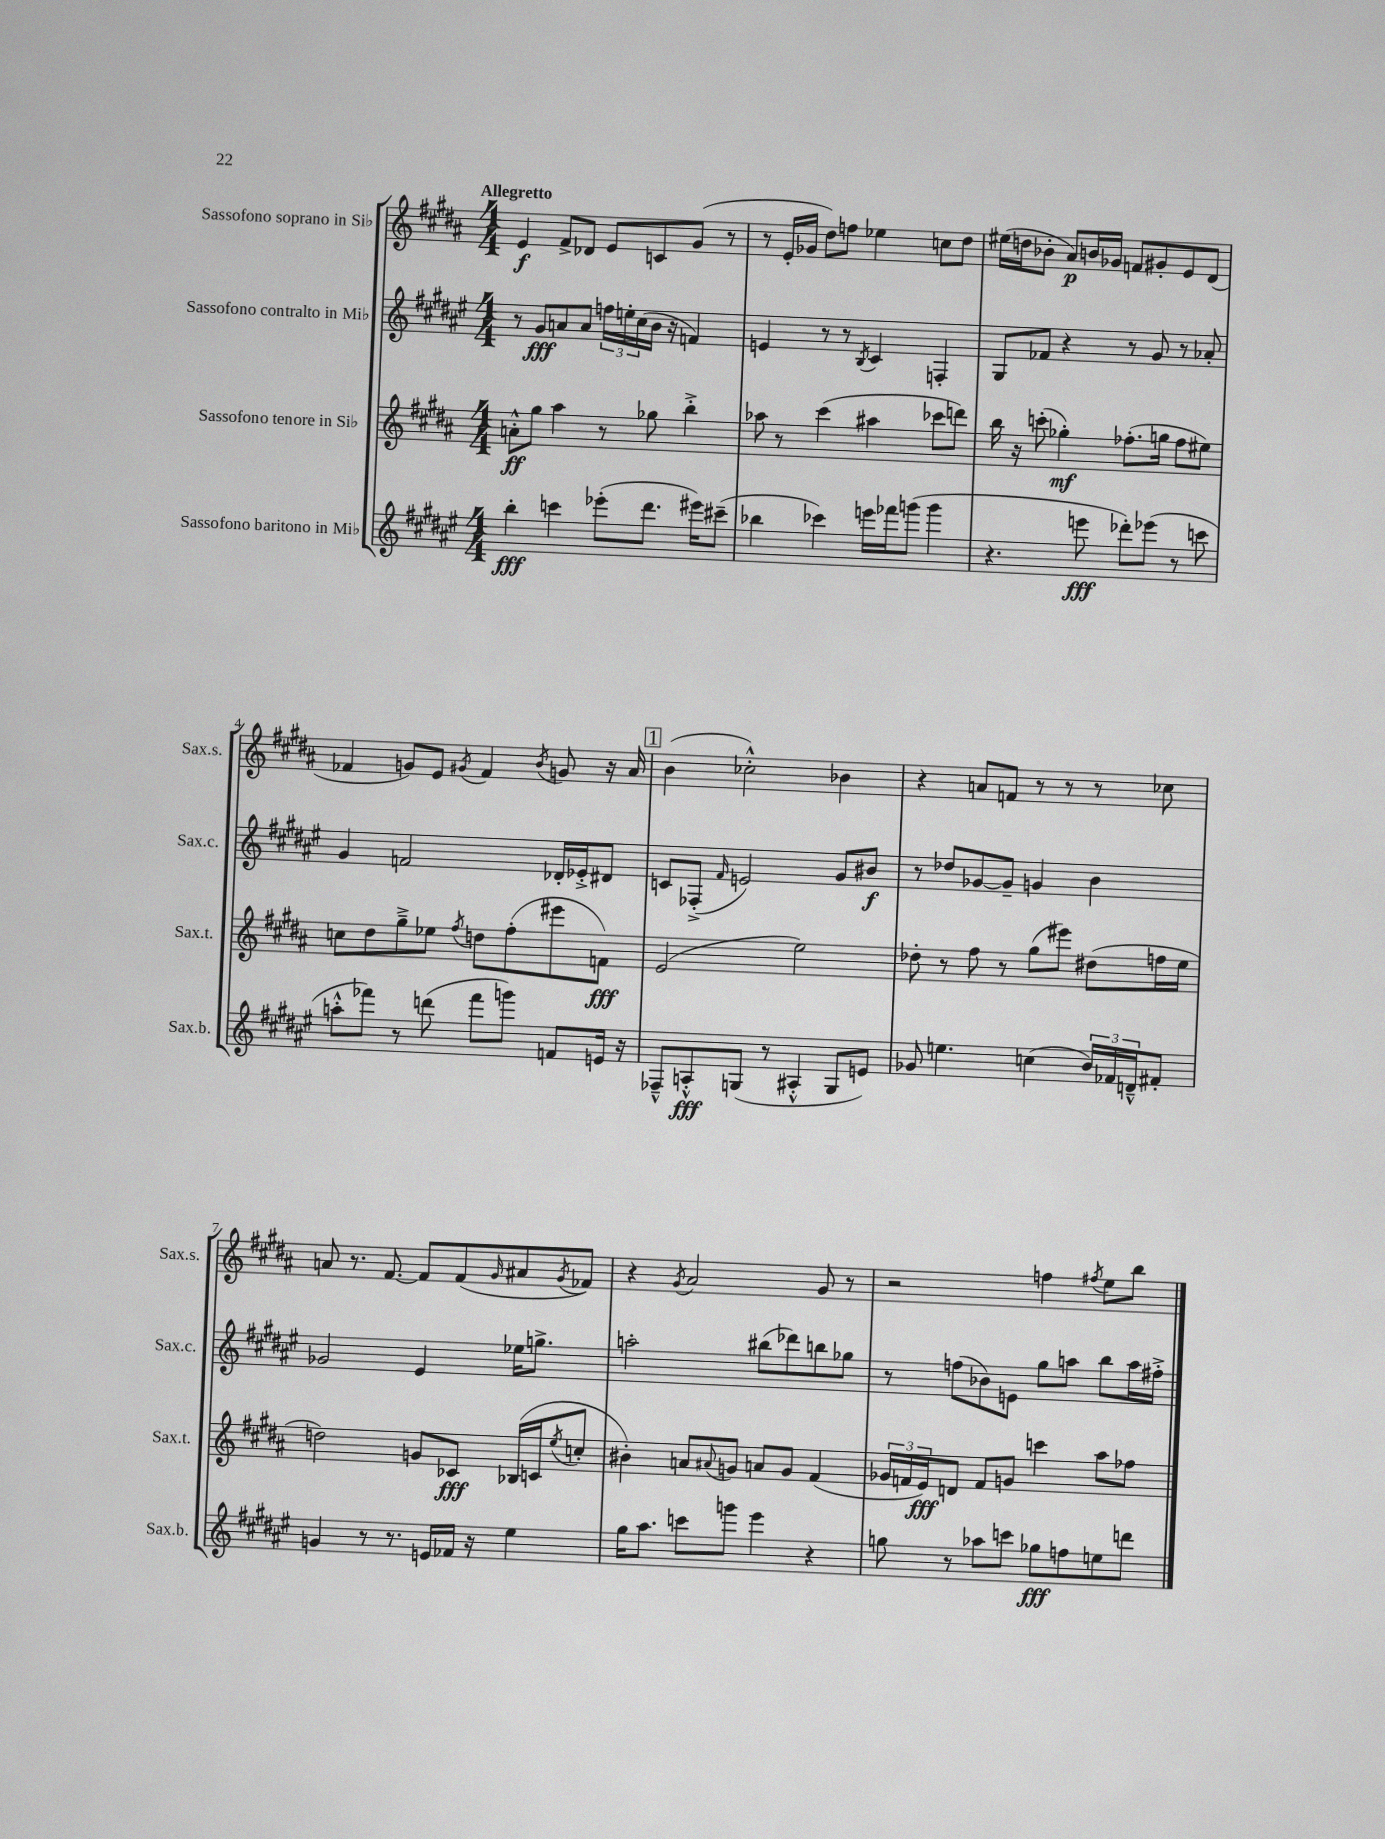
<<
\new StaffGroup <<
\new Staff = "s0" \with { instrumentName = "Sassofono soprano in Sib" shortInstrumentName = "Sax.s." } {
    \clef treble \key b \major \numericTimeSignature \time 4/4 \tempo "Allegretto"
    e'4\f fis'8-> des'8 e'8 c'8 gis'8( r8 |
    r8 e'16-. ges'16 dis''8) f''8 ees''4 c''8 dis''8 |
    eis''16( d''16 bes'8-. ais'8\p) b'16 ges'16 f'8 gis'8-. e'8 dis'8( |
    fes'4 g'8) e'8 \acciaccatura { gis'8 } fes'4 \acciaccatura { b'8 } g'8 r16 ais'16 |
    \mark \markup { \box "1" } b'4( ces''2-.-^) bes'4 |
    r4 a'8 f'8 r8 r8 r8 ces''8 |
    a'8 r8. fis'8.~ fis'8 fis'8( \grace { gis'16 } ais'8 \acciaccatura { gis'8 } fes'8) |
    r4 \acciaccatura { gis'8 } ais'2 gis'8 r8 |
    r2 f''4 \acciaccatura { fis''8 } e''8 b''8 \bar "|." |
}
\new Staff = "s1" \with { instrumentName = "Sassofono contralto in Mib" shortInstrumentName = "Sax.c." } {
    \clef treble \key fis \major \numericTimeSignature \time 4/4
    r8 gis'8\fff a'8 a'8 \tuplet 3/2 { f''16 e''16-. cis''16( } b'16 r16 f'4) |
    e'4 r8 r8 \acciaccatura { b8 } cis'4 f4-. |
    gis8 fes'8 r4 r8 gis'8 r8 aes'8-. |
    gis'4 f'2 des'16-. ees'16-.-> dis'8 |
    \mark \markup { \box "1" } c'8 fes8-.->( \grace { fis'16 } e'2) gis'8 bis'8\f |
    r8 des''8 ges'8~ ges'8-- g'4 b'4 |
    ges'2 eis'4 ees''16 g''8.-> |
    a''2-. bis''8( des'''8) b''8 ges''8 |
    r8 f''8( bes'8) e'8 gis''8 a''8 b''8 a''16 fis''16-.-> \bar "|." |
}
\new Staff = "s2" \with { instrumentName = "Sassofono tenore in Sib" shortInstrumentName = "Sax.t." } {
    \clef treble \key b \major \numericTimeSignature \time 4/4
    a'8-.-^\ff gis''8 ais''4 r8 ges''8 b''4-.-> |
    aes''8 r8 cis'''4( ais''4 ces'''8 d'''8) |
    b''16 r16 c'''8-.( ges''4-.\mf) fes''8.-.( g''16 fes''8 eis''8) |
    c''8 dis''8 gis''8---> ees''8 \acciaccatura { fis''8 } d''8 fis''8-.( eis'''8 f'8\fff) |
    \mark \markup { \box "1" } e'2( e''2) |
    des''8-. r8 fis''8 r8 gis''8( eis'''8) dis''8( f''16 e''16 |
    d''2) g'8 ces'8\fff bes16( c'16 \acciaccatura { e''8 } c''8-. |
    bis'4-.) a'8 \appoggiatura { ais'8 } g'8 a'8 g'8 fis'4( |
    \tuplet 3/2 { ges'16 f'16 e'16\fff) } d'8 f'8 g'8 c'''4 ais''8 fes''8 \bar "|." |
}
\new Staff = "s3" \with { instrumentName = "Sassofono baritono in Mib" shortInstrumentName = "Sax.b." } {
    \clef treble \key fis \major \numericTimeSignature \time 4/4
    b''4-.\fff c'''4 ees'''8-.( dis'''8. eis'''16) cis'''8--( |
    bes''4 ces'''4) e'''16 fes'''16 g'''8( g'''4 |
    r4. e'''8\fff des'''8-.) ees'''8( r8 c'''8 |
    a''8-.-^ fes'''8) r8 d'''8( fes'''8 g'''8) f'8 e'16 r16 |
    \mark \markup { \box "1" } fes8---^ a8-.-^\fff g8( r8 ais4-.-^ g8 e'8) |
    ges'8 e''4. c''4( \tuplet 3/2 { b'16) fes'16 d'16---^ } fis'8-. |
    g'4 r8 r8. e'16 fes'16 r16 eis''4 |
    gis''16 ais''8. c'''8 g'''8 eis'''4 r4 |
    g''8 r8 aes''8 c'''8 ges''8\fff f''8 e''8 d'''8 \bar "|." |
}
>>
>>
